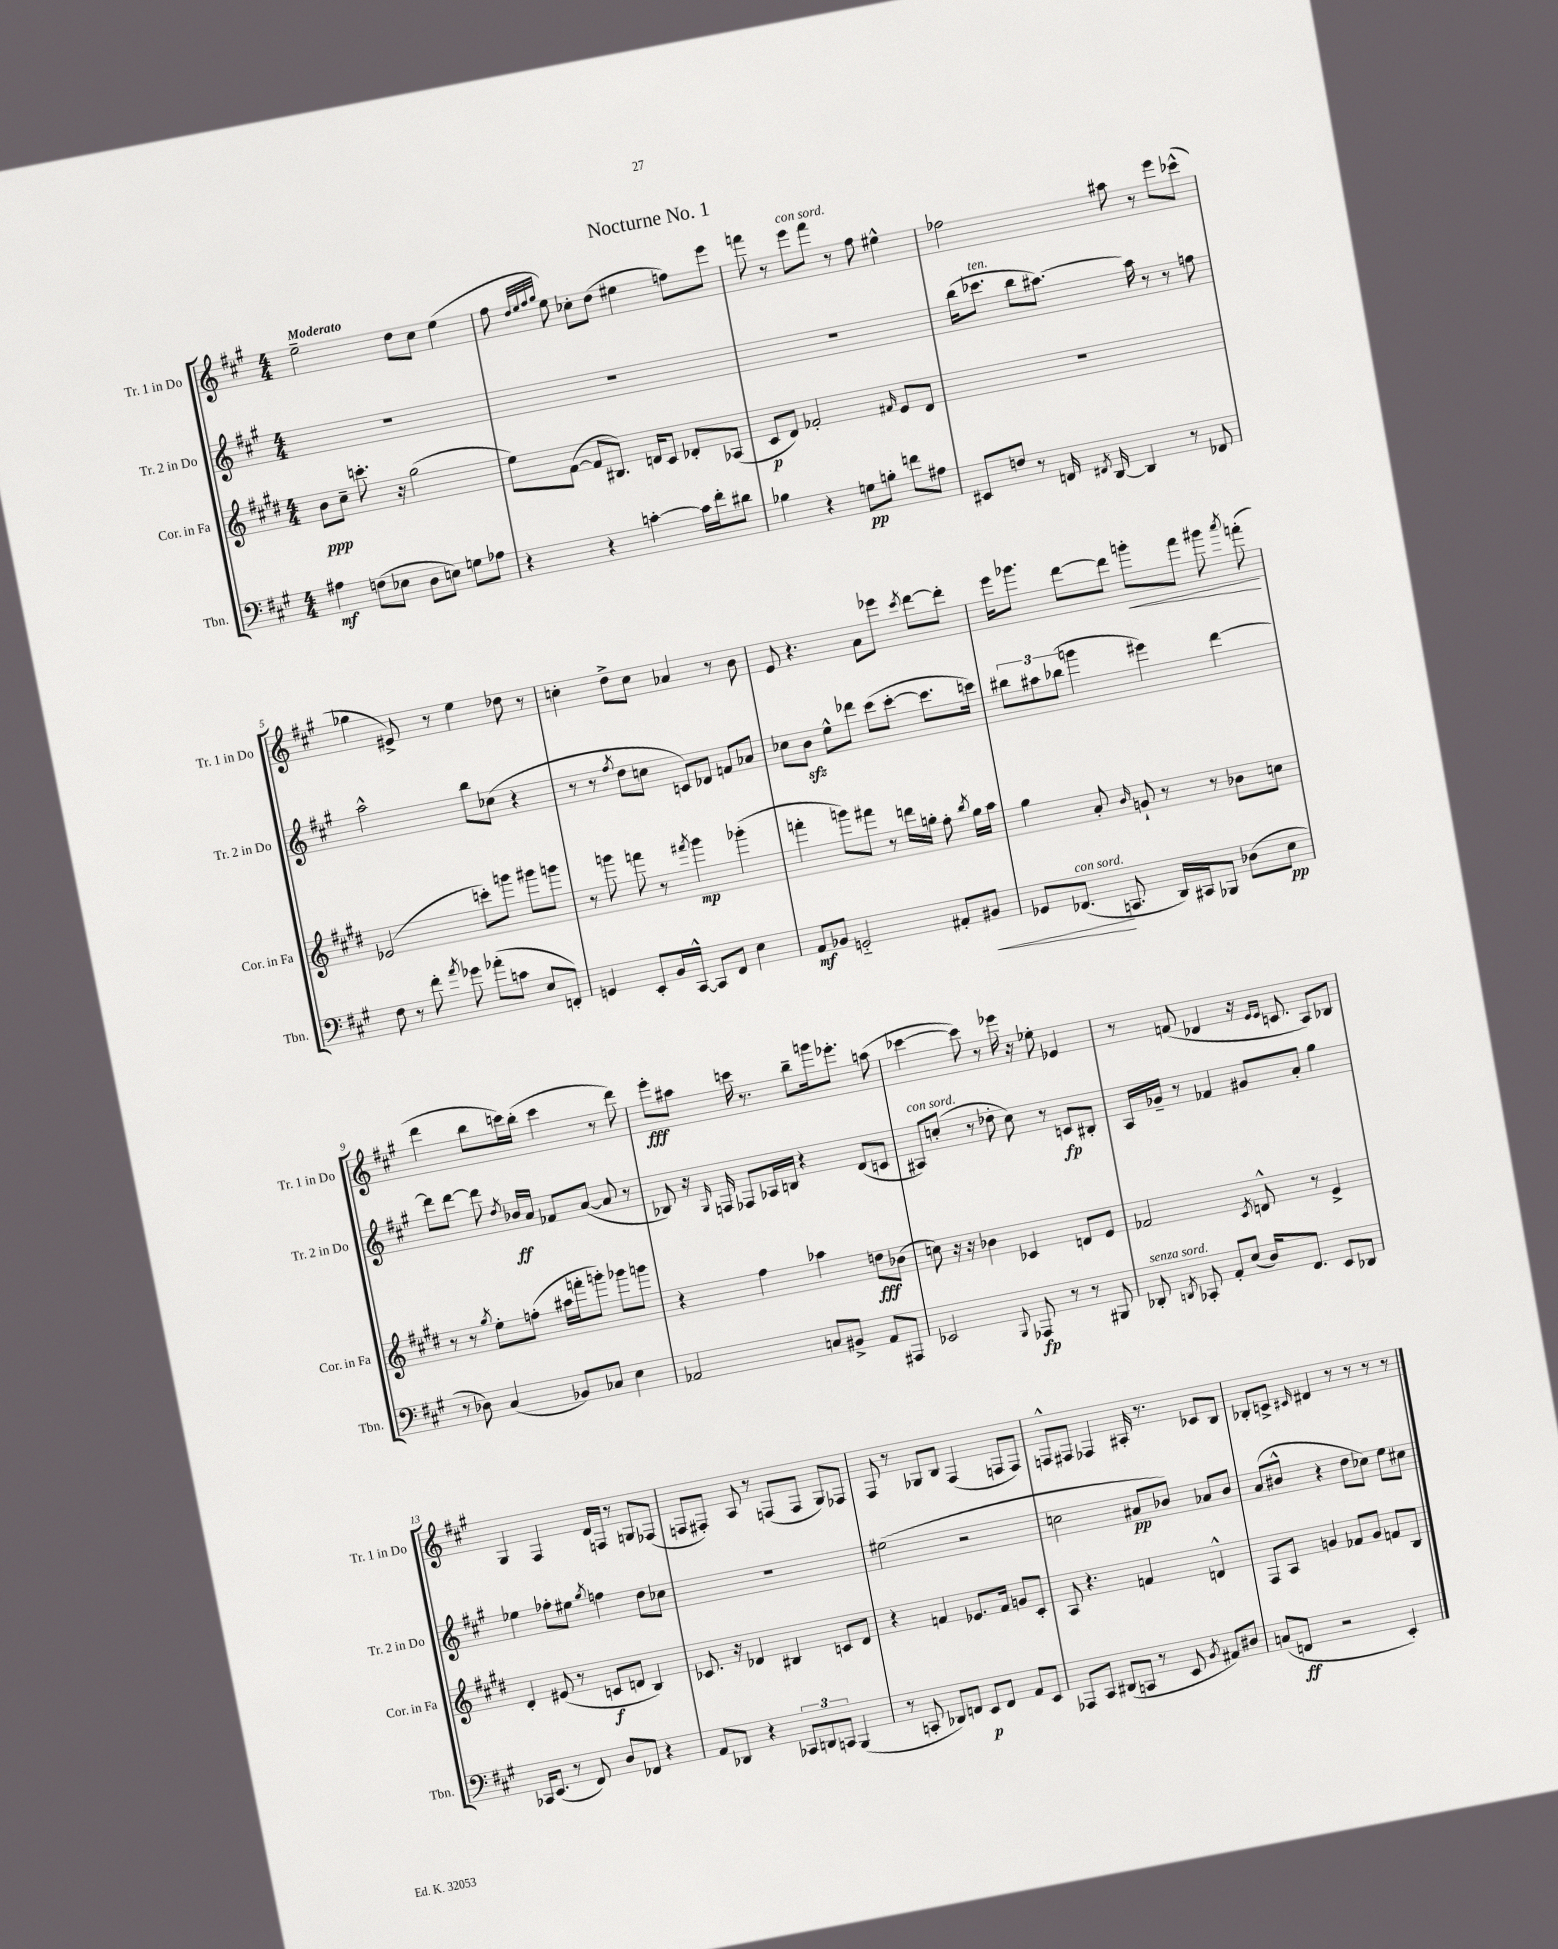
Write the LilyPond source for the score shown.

\header { title = "Nocturne No. 1" }
<<
\new StaffGroup <<
\new Staff = "s0" \with { instrumentName = "Tr. 1 in Do" shortInstrumentName = "Tr. 1 in Do" } {
    \clef treble \key a \major \numericTimeSignature \time 4/4 \tempo "Moderato"
    \autoBeamOff e''2-- d''8[ cis''8] e''4( |
    fis''8 \grace { d''32[ e''32 fis''32 gis''32] } e''8) ces''8[-. d''8]( eis''4 f''8[) e'''8] |
    f'''8 r8 e'''8[^\markup { \italic "con sord." } f'''8] r8 fis''8 eis''4-^ |
    fes''2 ais''8 r8 e'''8[ ces'''8]-^( |
    ges''4 eis'8->) r8 e''4 des''8 r8 |
    c''4-. d''8[-> c''8] aes'4 r8 b'8 |
    e'8 r4. a'8[ ees'''8] \acciaccatura { cis'''8 } d'''8[~ d'''8]-. |
    e'''16[ ges'''8.] d'''8[~ d'''8] g'''8[-.\< fis'''8] gis'''8 \acciaccatura { a'''8 } f'''8-.\!( |
    d'''4 b''8[ c'''16) b''16]-.( c'''4 r8 d'''8) |
    e'''8[-.\fff ais''8] c'''16 r8. b''8[-- g'''16 ees'''8.]-. a''8( |
    ces'''4~ ces'''8) r8 ees'''16 r16 ees''8-. ees'4 |
    r8 f'8( des'4 r16 \grace { e'16[ e'16] } c'8. a8[) bes8] |
    gis4 fis4 d'16[ f16] r8 g8[ fes8]( |
    f8[ fis8]-.) a8 r8 f8[( f8] gis8[) fes8] |
    fis8 r8 ges8[ b8] fis4( f8[ f8]) |
    f8[-^ fis8] fes4 ais16-. r8. ces'8[ b8] |
    bes8[-. c'8]-> \grace { cis'16 } dis'4 r8 r8 r8 r8 \bar "|." |
}
\new Staff = "s1" \with { instrumentName = "Tr. 2 in Do" shortInstrumentName = "Tr. 2 in Do" } {
    \clef treble \key a \major \numericTimeSignature \time 4/4
    \autoBeamOff R1 |
    R1 |
    R1 |
    b''16[( ces'''8.]^\markup { \italic "ten." } b''8[ ais''8.]~) ais''16 r8 r8 f''8 |
    a''2-^ b''8[ ces''8]( r4 |
    r8 r8 \acciaccatura { fis''8 } d''8[ c''8] c'8[) des'8] f'8[ aes'8] |
    ces''8[ b'8]\sfz e''8[-^ des'''8] cis'''8[( cis'''8]~-. cis'''8.[ c'''16]) |
    \tuplet 3/2 { bis''8[ ais''8 bes''8]( } g'''4 eis'''4) d'''4~ |
    d'''8[ d'''8]~ d'''8 \acciaccatura { d''8 } bes'16[\ff a'16] fes'8[ a'8]~( a'8 r8 |
    bes8) r16 \grace { gis16 } f16 fes8[ aes16 b16] r4 d'8[( c'8] |
    ais8[^\markup { \italic "con sord." }) c''8]-.( r8 des''8-. c''8) r8 c'8[\fp bis8]-. |
    a16[ ges'16]-- r8 fes'4 gis'8[ a'8]-. gis''4 |
    ees''4 fes''8[-. eis''8] \acciaccatura { gis''8 } f''4 d''8[ ces''8] |
    R1 |
    eis''2( r2 |
    c''2 ais'8[\pp bes'8]) aes'8[ bes'8] |
    a'8[( bis'8]-^ r4 d''8[ ces''8]) e''8[ cis''8] \bar "|." |
}
\new Staff = "s2" \with { instrumentName = "Cor. in Fa" shortInstrumentName = "Cor. in Fa" } {
    \clef treble \key e \major \numericTimeSignature \time 4/4
    \autoBeamOff b'8[\ppp cis''8]-- c'''8.-. r16 gis''2( |
    e''8[) fis'8]~( fis'8[ bis8.]) d'16[ cis'8] des'8[-. aes8]( |
    cis'8[\p dis'8]) fes'2-. \grace { fis'16 } e'8[ dis'8] |
    R1 |
    ees'2( c'''8[-.) g'''8] gis'''8[ g'''8] |
    r8 g'''8 f'''8 r8 \acciaccatura { fis'''8 } g'''4\mp ges'''4-.( |
    f'''4-. g'''8[) fis'''8] r8 d'''16[ g''16]-. fis''8-. \acciaccatura { b''8 } g''16[ a''16] |
    gis''4 a'8-. \grace { b'16 } g'8-! r8 r8 bes'8[ c''8] |
    r8 r8 \acciaccatura { gis''8 } e''8[-. f''8]-.( ais''16[ f'''16-. g'''8]-.) ges'''8[ g'''8] |
    r4 fis''4 aes''4 d''8[\fff bes'8]( |
    c''8) r16 r16 bes'4 ces'4 d'8[ e'8] |
    fes'2 \acciaccatura { cis'8 } d'8-^ r8 e'4-> |
    dis'4-. eis'8( r8 c'8[\f d'8] b4) |
    ces'8. r16 des'4 bis4 c'8[ des'8] |
    r4 f'4 ees'8.[ f'16] g'8[ cis'8]-. |
    a8 r4. f'4 d'4-^ |
    fis8[ a8] g'4 fes'8[ g'8] f'8[ b8] \bar "|." |
}
\new Staff = "s3" \with { instrumentName = "Tbn." shortInstrumentName = "Tbn." } {
    \clef bass \key a \major \numericTimeSignature \time 4/4
    \autoBeamOff ais4\mf f8[( ees8] d8[ e8]) g8[ aes8] |
    r4 r4 c'4~-. c'16[ fis'16-. dis'8] |
    bes4 r4 g8[\pp b8]-. f'8[ ais8] |
    eis,8[ f8] r8 f,16 \acciaccatura { fis,8 } d,16~ d,4 r8 fes,8 |
    fis8 r8 fis'8-. \acciaccatura { a'8 } ges'8 aes'8[-.( c'8] e8[ f,8]-.) |
    g,4 e,8[-. b,16 cis,16]~-^ cis,8[ fis,8] e4 |
    a,8[\mf bes,8] g,2-_ ais,8[-. bis,8]\< |
    ges,8[ fes,8.]\!^\markup { \italic "con sord." }( c,8. d,16[) cis,16 bes,,8] des8[( e8]\pp |
    r8 des8) cis4( bes,8[) ces8] e4 |
    aes,2 c8[ bis,8]-> aes,8[ ais,,8] |
    ees,2 \appoggiatura { b,,8 } aes,,8\fp r8 r8 bis,,8 |
    des,8-.^\markup { \italic "senza sord." } \acciaccatura { d,8 } ces,8-. a,8[-. e8]( d16[) fis,8.] e,8[ des,8] |
    ces,16[ e,8.]( r8 fis,8) d8[ fes,8] r4 |
    a,8[ des,8] r4 \tuplet 3/2 { ces,8[ d,8 c,8] } b,,4( |
    r8 c,8-. des,8[) f,8] e,8[\p f,8] a,8[ e,8] |
    aes,,8[ cis,8] dis,8[( c,8] r8 e,8 \acciaccatura { b,8 } ais,8[) dis8] |
    c8[( f,8]\ff r2 e,4-.) \bar "|." |
}
>>
>>
